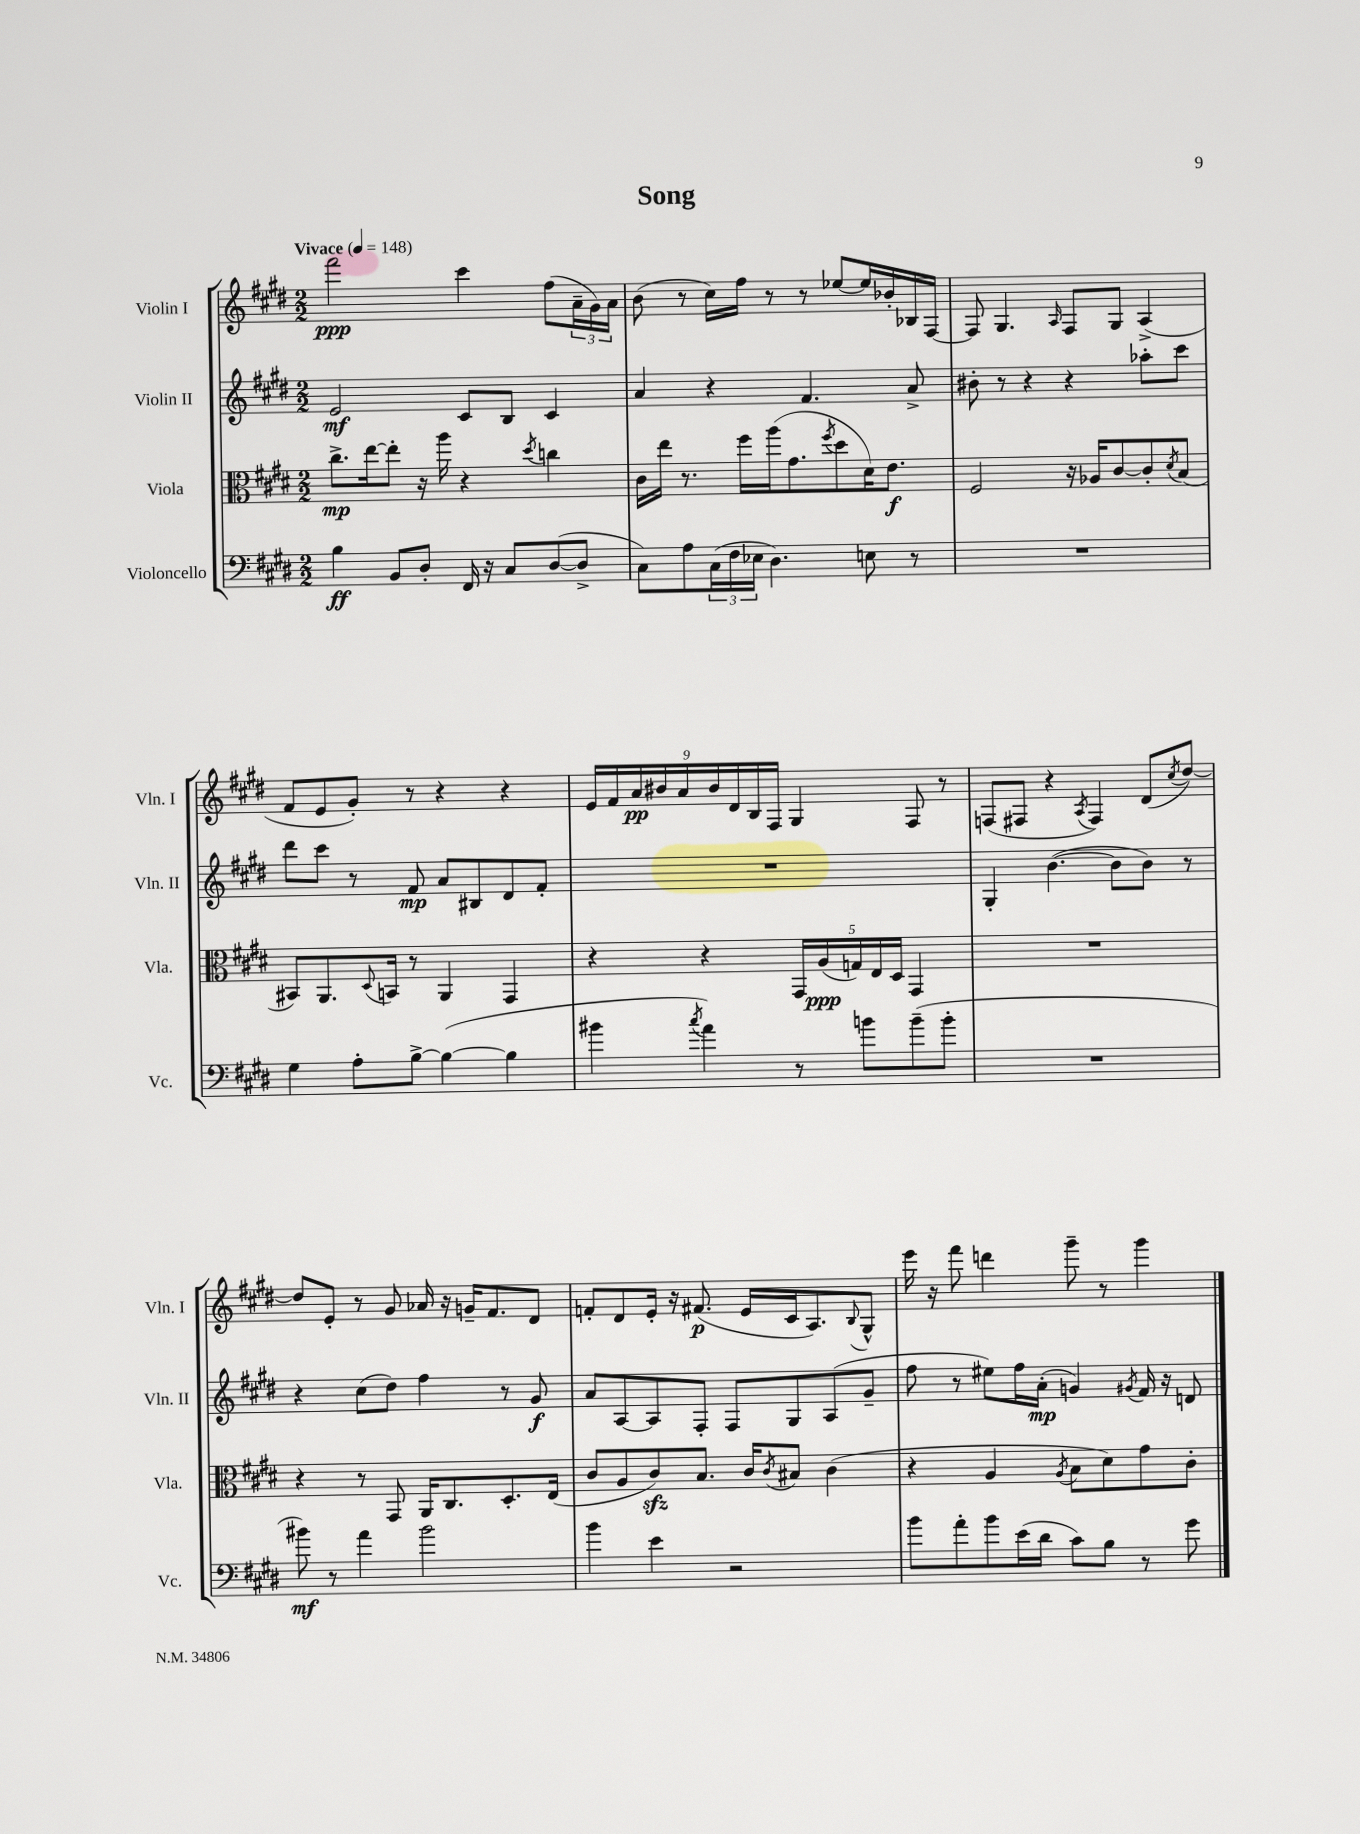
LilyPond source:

\header { title = "Song" }
<<
\new StaffGroup <<
\new Staff = "s0" \with { instrumentName = "Violin I" shortInstrumentName = "Vln. I" } {
    \clef treble \key e \major \numericTimeSignature \time 2/2 \tempo "Vivace" 4 = 148
    fis'''2\ppp cis'''4 fis''8( \tuplet 3/2 { a'16-- gis'16) a'16 } |
    b'8( r8 cis''16) fis''16 r8 r8 ees''8~ ees''16 bes'16-. bes16 fis16~ |
    fis8 gis4. \grace { a16 } fis8 gis8 a4->( |
    fis'8 e'8 gis'8-.) r8 r4 r4 |
    \tuplet 9/8 { e'16 fis'16 a'16\pp bis'16 a'16 bis'16 dis'16 b16 fis16 } gis4 fis8 r8 |
    f8( fis8 r4 \acciaccatura { a8 } fis4) dis'8( \acciaccatura { cis''8 } dis''8~) |
    dis''8 e'8-. r8 gis'8 aes'16 r16 g'16-- fis'8. dis'8 |
    f'8-. dis'8 e'16-. r16 fis'8.\p( e'16 cis'16 a8.) \appoggiatura { b8 } gis8-^ |
    e'''16 r16 fis'''8 d'''4 gis'''8-- r8 gis'''4 \bar "|." |
}
\new Staff = "s1" \with { instrumentName = "Violin II" shortInstrumentName = "Vln. II" } {
    \clef treble \key e \major \numericTimeSignature \time 2/2
    e'2\mf cis'8 b8 cis'4 |
    a'4 r4 fis'4. a'8-> |
    bis'8-. r8 r4 r4 aes''8-. cis'''8 |
    dis'''8 cis'''8 r8 fis'8\mp a'8 bis8 dis'8 fis'8-. |
    R1 |
    gis4-. b'4.~( b'8 b'8) r8 |
    r4 cis''8( dis''8) fis''4 r8 gis'8\f |
    a'8 a8~ a8 fis8-. fis8 gis8 a8( gis'8-- |
    fis''8 r8 eis''8) fis''16 a'16-.\mp( g'4) \acciaccatura { gis'8 } fis'16 r16 d'8 \bar "|." |
}
\new Staff = "s2" \with { instrumentName = "Viola" shortInstrumentName = "Vla." } {
    \clef alto \key e \major \numericTimeSignature \time 2/2
    cis''8.->\mp e''16~ e''8-. r16 a''16 r4 \acciaccatura { dis''8 } c''4 |
    cis'16 e''16 r8. fis''16 a''16( gis'8. \acciaccatura { fis''8 } dis''8 dis'16) e'8.\f |
    fis2 r16 aes16 cis'8~ cis'8-. \acciaccatura { dis'8 } b8( |
    bis,8) a,8. \appoggiatura { dis8 } b,16 r8 a,4 gis,4 |
    r4 r4 \tuplet 5/4 { gis,16 a16\ppp( g16) e16 dis16 } gis,4 |
    R1 |
    r4 r8 gis,8 a,16 cis8. dis8.-. e16( |
    cis'8 a8 cis'8\sfz) b8. cis'16 \acciaccatura { cis'8 } bis8 cis'4( |
    r4 a4 \acciaccatura { a8 } b8 dis'8) gis'8 cis'8-. \bar "|." |
}
\new Staff = "s3" \with { instrumentName = "Violoncello" shortInstrumentName = "Vc." } {
    \clef bass \key e \major \numericTimeSignature \time 2/2
    b4\ff b,8 dis8-. fis,16 r16 cis8 dis8~( dis8-> |
    cis8) a8 \tuplet 3/2 { cis16( fis16 ees16 } dis4.) e8 r8 |
    R1 |
    gis4 a8-. b8~-> b4~( b4 |
    bis'4 \acciaccatura { cis''8 } a'4) r8 b'8 b'8--( b'8-. |
    R1 |
    bis'8\mf) r8 a'4 bis'2 |
    b'4 e'4 r2 |
    b'8 a'8-. b'8 e'16( dis'16 cis'8) b8 r8 gis'8 \bar "|." |
}
>>
>>
\layout { \context { \Score \remove "Bar_number_engraver" } }
